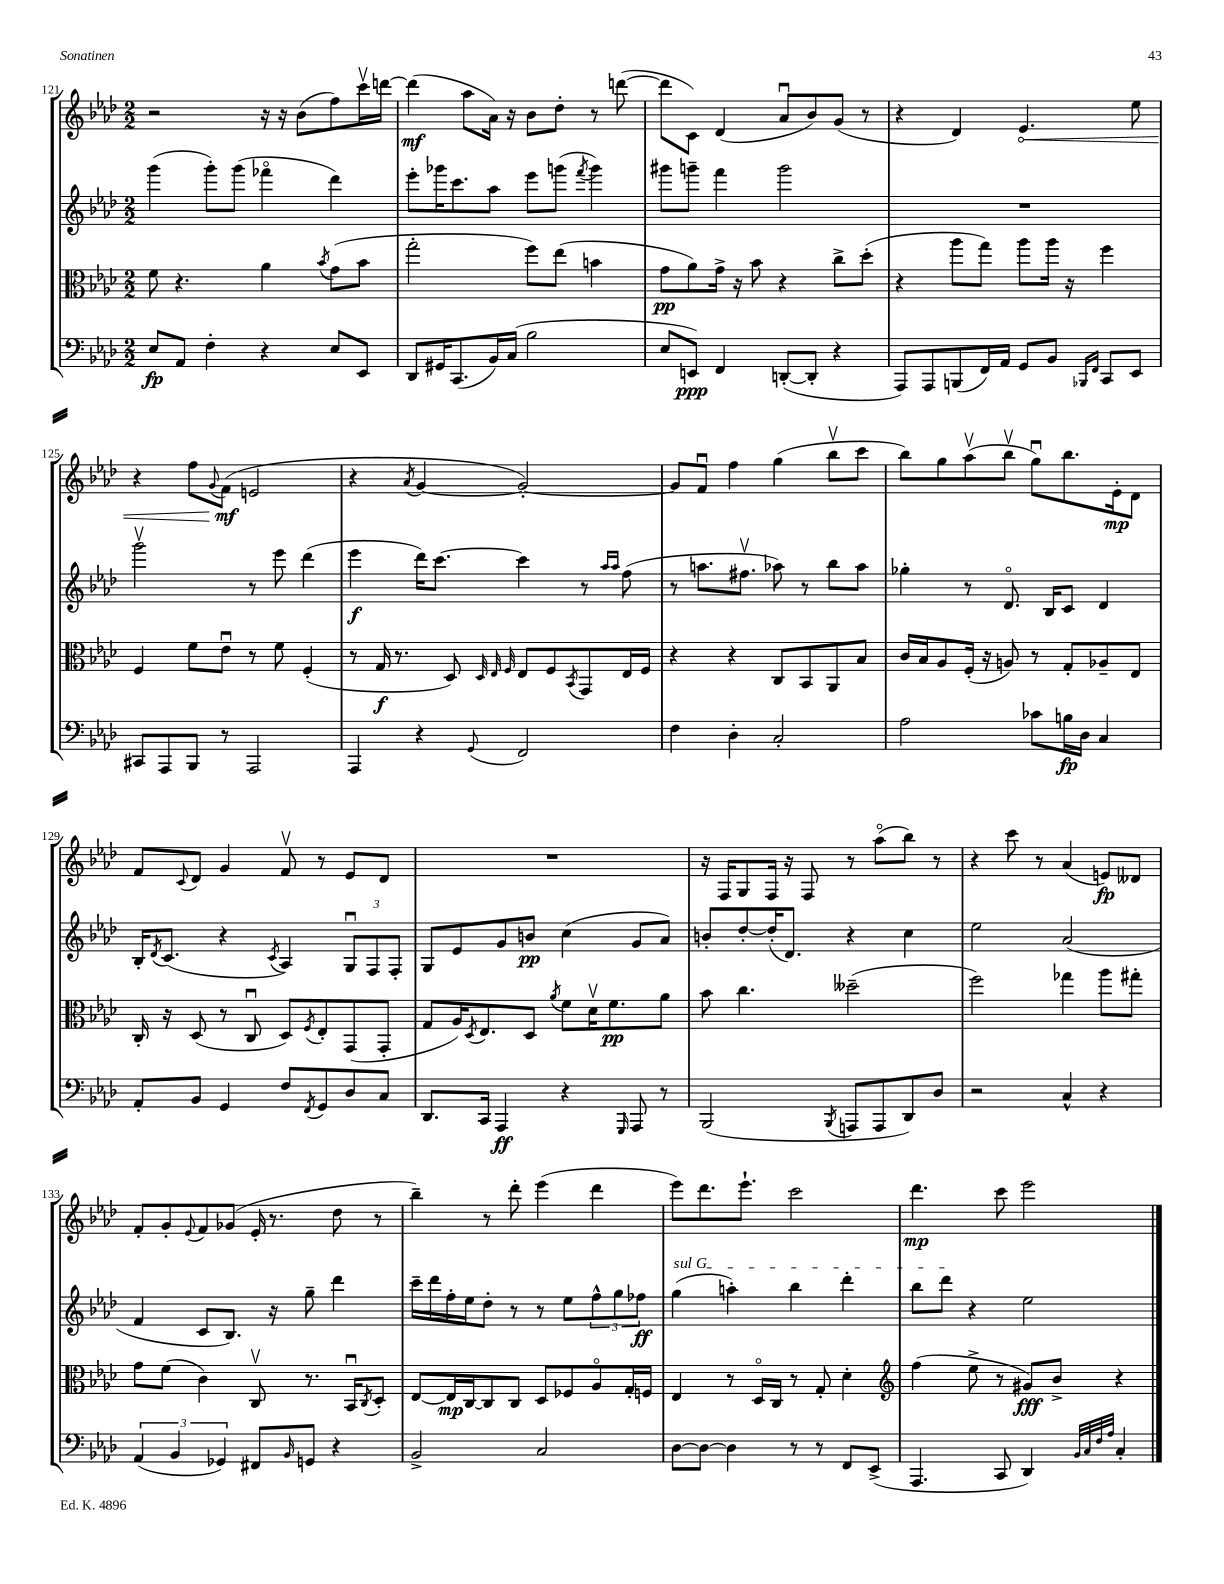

**kern	**kern	**kern	**kern
*staff4	*staff3	*staff2	*staff1
*clefF4	*clefC3	*clefG2	*clefG2
*k[b-e-a-d-]	*k[b-e-a-d-]	*k[b-e-a-d-]	*k[b-e-a-d-]
*M2/2	*M2/2	*M2/2	*M2/2
8E-	8f	(4ggg	2r
8AA-	4.r	.	.
4F'	.	8ggg')	.
.	.	(8ggg	.
4r	4a-	4fff-o	16r
.	.	.	16r
.	.	.	(8b-
.	8qb-	.	.
8E-	(8g	4ddd-)	8ff)
8EE-	8b-	.	16cccv
.	.	.	[16ddd
=	=	=	=
8DD-	2gg'	8eee-'	(4ddd]
16GG#	.	16ggg-	.
(8.CC	.	8.ccc	.
.	.	.	8aa-
16BB-)	.	8aa-	16a-)
(16C	.	.	16r
2B-	8ff)	8eee-	8b-
.	(8ee-	(8ggg	8dd-'
.	.	8qfff	.
.	4b	4ggg)	8r
.	.	.	([8ddd
=	=	=	=
8E-	8g	8ggg#	8ddd]
8EE)	8a-)	8ggg~	8c)
4FF	16g^	4fff	(4d-
.	16r	.	.
.	8b-	.	.
([8DD'	4r	2ggg	8a-u
8DD']	.	.	8b-)
4r	8cc^	.	(8g
.	(8dd-'	.	8r
=	=	=	=
8AAA-)	4r	1r	4r
8AAA-	.	.	.
(8BBB	8aa-	.	4d-)
16FF)	8gg)	.	.
16AA-	.	.	.
8GG	8aa-	.	4.e-
8BB-	16aa-	.	.
.	16r	.	.
16qqBBB-	.	.	.
16qqFF	.	.	.
8CC	4ff	.	.
8EE-	.	.	8ee-
=	=	=	=
8CC#	4F	2gggv	4r
8AAA-	.	.	.
8BBB-	8f	.	8ff
.	.	.	8qqg
8r	8e-u	.	(8f
2AAA-	8r	8r	2e
.	8f	8eee-	.
.	(4F'	(4ddd-	.
=	=	=	=
4AAA-	8r	4eee-	4r
.	16G	.	.
.	8.r	.	.
.	.	.	8qa-
4r	.	16ddd-)	[4g
.	.	[8.ccc	.
.	8D-)	.	.
.	32qqD-	.	.
.	32qqE-	.	.
8qqGG	32qqF	.	.
2FF	8E-	4ccc]	2g'_)
.	8F	.	.
.	8qBB-	.	.
.	8GG	8r	.
.	.	16qqaa-	.
.	.	16qqaa-	.
.	16E-	(8ff	.
.	16F	.	.
=	=	=	=
4F	4r	8r	8g]
.	.	8.aa	8fu
4D-'	4r	.	4ff
.	.	8.ff#v	.
2C'	8C	8aa-)	(4gg
.	8BB-	8r	.
.	8AA-	8bb-	8bb-v
.	8B-	8aa-	8ccc
=	=	=	=
2A-	16c	4gg-'	8bb-)
.	16B-	.	.
.	8A-	.	8gg
.	(16F'	8r	(8aa-v
.	16r	.	.
.	8A)	8.d-o	8bb-v
8c-	8r	.	8ggu)
.	.	16B-	.
16B	8G'	8c	8.bb-
16D-	.	.	.
4C	8A-~	4d-	.
.	.	.	16e-'
.	8E-	.	8d-
=	=	=	=
8AA-'	16C'	16B-'	8f
.	.	8qd-	.
.	16r	(8.c	.
.	.	.	8qqc
8BB-	(8D-	.	8d-
4GG	8r	4r	4g
.	8Cu	.	.
.	.	8qc	.
8F	8D-)	4A-)	8fv
8qFF	8qF	.	.
8GG	8E-'	.	8r
8D-	(8GG	12Gu	8e-
.	.	12F	.
8C	8GG'	.	8d-
.	.	12F'	.
=	=	=	=
8.DD-	8G	8G	1r
.	16A-)	8e-	.
.	8qD-	.	.
16CC	8.E-	.	.
4AAA-	.	8g	.
.	8D-	8b	.
.	8qa-	.	.
4r	8f	(4cc	.
.	16d-v	.	.
.	8.f	.	.
16qqGGG	.	.	.
8AAA-	.	8g	.
8r	8a-	8a-)	.
=	=	=	=
(2BBB-	8b-	8b'	16r
.	.	.	16F
.	4.cc	[8dd-'	8G
.	.	(16dd-']	16F
.	.	8.d-)	16r
.	.	.	8F
8qBBB-	.	.	.
8AAA	(2dd--~	4r	8r
8AAA	.	.	(8aa-o
8DD-)	.	4cc	8bb-)
8D-	.	.	8r
=	=	=	=
2r	2ff)	2ee-	4r
.	.	.	8ccc
.	.	.	8r
4C^^	4gg-	(2a-	(4a-
4r	8aa-	.	8e)
.	8gg#'	.	8d--
=	=	=	=
(6AA-	8g	4f	8f'
.	(8f	.	8g'
6BB-	.	.	.
.	.	.	8qqe-
.	4c)	8c	8f
6GG-)	.	.	.
.	.	8.B-)	(8g-
8FF#	8Cv	.	16e-'
.	.	16r	8.r
16qqBB-	.	.	.
8GG	8.r	8gg~	.
4r	.	4ddd-	8dd-
.	16BB-u	.	.
.	8qC	.	.
.	8D-'	.	8r
=	=	=	=
2BB-^	[8E-	16ccc~	4bb-~)
.	.	16ddd-	.
.	16E-]	16ff'	.
.	[16C	16ee-	.
.	8C]	8dd-'	8r
.	8C	8r	8ddd-'
2C	8D-	8r	(4eee-
.	8F-	8ee-	.
.	8A-o	12ff^^	4ddd-
.	.	12gg	.
.	16G'	.	.
.	.	12ff-	.
.	16F	.	.
=	=	=	=
[8D-	4E-	(4gg	8eee-)
8D-_	.	.	8.ddd-
4D-]	8r	4aa')	.
.	.	.	8.eee-`
.	16D-o	.	.
.	16C	.	.
8r	8r	4bb-	2ccc
8r	8G'	.	.
8FF	4d-'	4ddd-'	.
(8EE-^	.	.	.
=	=	=	=
*	*clefG2	*	*
4.AAA-	(4ff	8bb-	4.ddd-
.	.	8ddd-	.
.	8ee-^	4r	.
8CC	8r	.	8ccc
4DD-)	8g#)	2ee-	2eee-
.	8b-^	.	.
32qqBB-	.	.	.
32qqC	.	.	.
32qqF	.	.	.
32qqA-	.	.	.
4C'	4r	.	.
==	==	==	==
*-	*-	*-	*-
